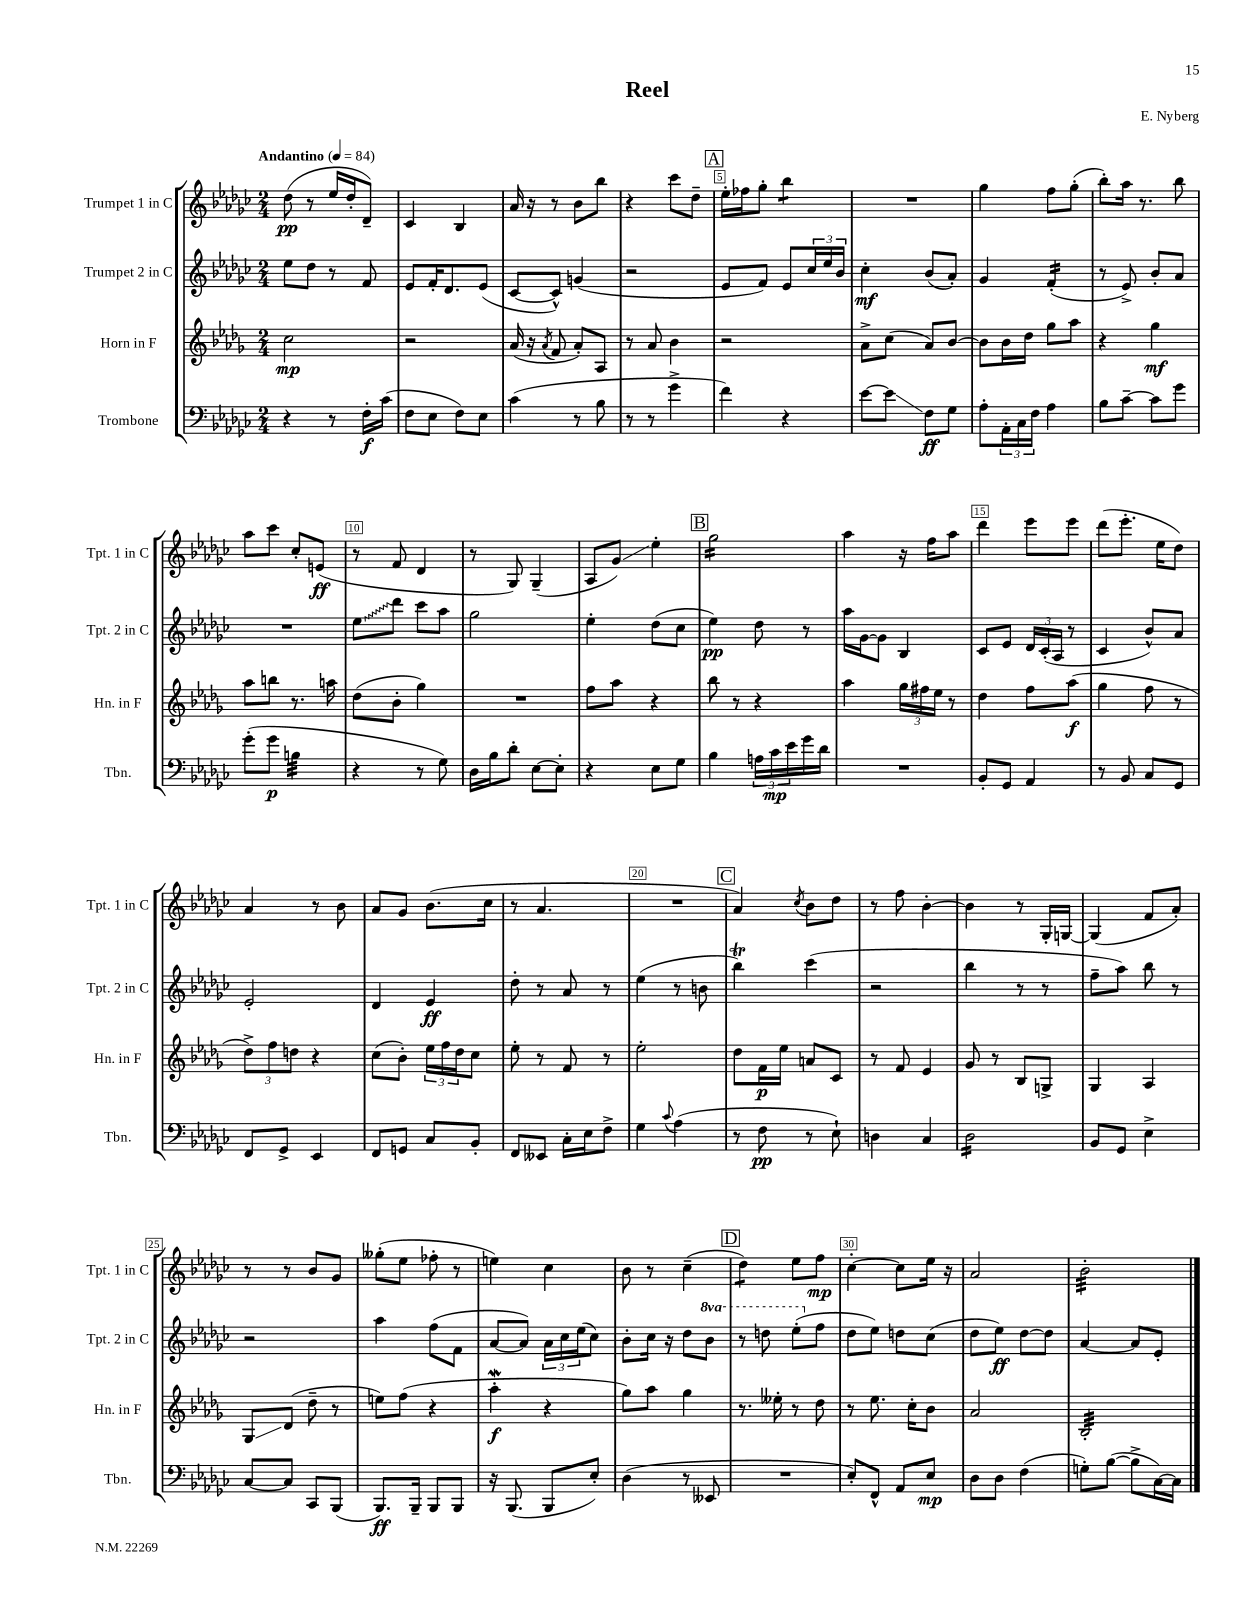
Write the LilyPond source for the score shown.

\header { title = "Reel" composer = "E. Nyberg" }
<<
\new StaffGroup <<
\new Staff = "s0" \with { instrumentName = "Trumpet 1 in C" shortInstrumentName = "Tpt. 1 in C" } {
    \clef treble \key ges \major \numericTimeSignature \time 2/4 \tempo "Andantino" 4 = 84
    des''8\pp( r8 ees''16 des''16-. des'8--) |
    ces'4 bes4 |
    aes'16 r16 r8 bes'8 bes''8 |
    r4 ces'''8 des''8-- |
    \mark \markup { \box "A" } ees''16-. fes''16 ges''8-. bes''4:8 |
    R2 |
    ges''4 f''8 ges''8-.( |
    bes''8-.) aes''16 r8. bes''8 |
    aes''8 ces'''8 ces''8-. e'8\ff( |
    r8 f'8 des'4 |
    r8 ges8) ges4--( |
    aes8 ges'8\glissando) ees''4-. |
    \mark \markup { \box "B" } ges''2:16 |
    aes''4 r16 f''16 aes''8 |
    des'''4 ees'''8 ees'''8 |
    des'''8( ees'''8.-. ees''16 des''8) |
    aes'4 r8 bes'8 |
    aes'8 ges'8 bes'8.( ces''16 |
    r8 aes'4. |
    R2 |
    \mark \markup { \box "C" } aes'4) \acciaccatura { ces''8 } bes'8 des''8 |
    r8 f''8 bes'4~-. |
    bes'4 r8 ges16-. g16~ |
    g4( f'8 aes'8-.) |
    r8 r8 bes'8 ges'8 |
    geses''8-.( ees''8 fes''8-. r8 |
    e''4) ces''4 |
    bes'8 r8 ces''4--( |
    \mark \markup { \box "D" } des''4:8) ees''8 f''8\mp |
    ces''4~-. ces''8 ees''16 r16 |
    aes'2 |
    bes'2:32-. \bar "|." |
}
\new Staff = "s1" \with { instrumentName = "Trumpet 2 in C" shortInstrumentName = "Tpt. 2 in C" } {
    \clef treble \key ges \major \numericTimeSignature \time 2/4 \set Staff.ottavationMarkups = #ottavation-simple-ordinals
    ees''8 des''8 r8 f'8 |
    ees'8 f'16-. des'8. ees'8( |
    ces'8~ ces'8-^) g'4( |
    r2 |
    \mark \markup { \box "A" } ees'8 f'8) ees'8 \tuplet 3/2 { ces''16 ees''16 bes'16 } |
    ces''4-.\mf bes'8( aes'8-.) |
    ges'4 f'4:16-.( |
    r8 ees'8->) bes'8-. aes'8 |
    R2 |
    \once \override Glissando.style = #'zigzag ees''8\glissando des'''8 ces'''8 aes''8 |
    ges''2 |
    ees''4-. des''8( ces''8 |
    \mark \markup { \box "B" } ees''4\pp) des''8 r8 |
    aes''16 ges'16~ ges'8 bes4 |
    ces'8 ees'8 \tuplet 3/2 { des'16 ces'16-.( aes16 } r8 |
    ces'4 bes'8-^) aes'8 |
    ees'2-. |
    des'4 ees'4\ff |
    des''8-. r8 aes'8 r8 |
    ees''4( r8 b'8 |
    \mark \markup { \box "C" } bes''4\trill) ces'''4( |
    r2 |
    bes''4 r8 r8 |
    f''8-- aes''8) bes''8 r8 |
    r2 |
    aes''4 f''8( f'8 |
    aes'8~ aes'8) \tuplet 3/2 { aes'16 ces''16 ees''16( } ces''8) |
    bes'8-. ces''16 r16 des''8 \ottava #1 bes''8 |
    \mark \markup { \box "D" } r8 d'''8 ees'''8-.( \ottava #0 f''8 |
    des''8 ees''8) d''8 ces''8( |
    des''8 ees''8\ff) des''8~ des''8 |
    aes'4~ aes'8 ees'8-. \bar "|." |
}
\new Staff = "s2" \with { instrumentName = "Horn in F" shortInstrumentName = "Hn. in F" } {
    \clef treble \key des \major \numericTimeSignature \time 2/4
    c''2\mp |
    r2 |
    aes'16( r16 \acciaccatura { aes'8 } f'8 aes'8-.) aes8 |
    r8 aes'8 bes'4 |
    \mark \markup { \box "A" } r2 |
    aes'8-> c''8( aes'8) bes'8~ |
    bes'8 bes'16 des''16 ges''8 aes''8 |
    r4 ges''4\mf |
    aes''8 b''8 r8. a''16 |
    des''8( bes'8-. ges''4) |
    R2 |
    f''8 aes''8 r4 |
    \mark \markup { \box "B" } bes''8 r8 r4 |
    aes''4 \tuplet 3/2 { ges''16 fis''16 ees''16 } r8 |
    des''4 f''8 aes''8\f( |
    ges''4 f''8 r8 |
    \tuplet 3/2 { des''8->) f''8 d''8 } r4 |
    c''8( bes'8-.) \tuplet 3/2 { ees''16 f''16 des''16 } c''8 |
    ees''8-. r8 f'8 r8 |
    ees''2-. |
    \mark \markup { \box "C" } des''8 f'16\p ees''16 a'8 c'8 |
    r8 f'8 ees'4 |
    ges'8 r8 bes8 g8-> |
    ges4 aes4 |
    ges8\glissando des'8( des''8-- r8 |
    e''8) f''8( r4 |
    aes''4-.\mordent\f r4 |
    ges''8) aes''8 ges''4 |
    \mark \markup { \box "D" } r8. eeses''16-. r8 des''8 |
    r8 ees''8. c''16-. bes'8 |
    aes'2 |
    bes2:32-. \bar "|." |
}
\new Staff = "s3" \with { instrumentName = "Trombone" shortInstrumentName = "Tbn." } {
    \clef bass \key ges \major \numericTimeSignature \time 2/4
    r4 r8 f16-.\f ces'16( |
    f8 ees8 f8) ees8 |
    ces'4( r8 bes8 |
    r8 r8 ges'4-> |
    \mark \markup { \box "A" } f'4) r4 |
    ees'8~ ees'8\glissando f8\ff ges8 |
    aes8-. \tuplet 3/2 { aes,16-. ces16 f16 } aes4 |
    bes8 ces'8~-- ces'8 ges'8 |
    ges'8-.( ges'8\p b4:32 |
    r4 r8 ges8) |
    des16 bes16 des'8-. ees8~ ees8-. |
    r4 ees8 ges8 |
    \mark \markup { \box "B" } bes4 \tuplet 3/2 { a16 ces'16\mp ees'16 } ges'16 des'16 |
    R2 |
    bes,8-. ges,8 aes,4 |
    r8 bes,8 ces8 ges,8 |
    f,8 ges,8-> ees,4 |
    f,8 g,8 ces8 bes,8-. |
    f,8 eeses,8 ces16-. ees16 f8-> |
    ges4 \appoggiatura { ces'8 } aes4( |
    \mark \markup { \box "C" } r8 f8\pp r8 ees8-!) |
    d4 ces4 |
    des2:16 |
    bes,8 ges,8 ees4-> |
    ces8~ ces8 ces,8 bes,,8( |
    bes,,8.\ff) bes,,16-- bes,,8 bes,,8 |
    r16 bes,,8.( bes,,8 ees8-.) |
    des4( r8 eeses,8 |
    \mark \markup { \box "D" } R2 |
    ees8-.) f,8-^ aes,8 ees8\mp |
    des8 des8 f4( |
    g8-.) bes8~( bes8-> ces16~) ces16 \bar "|." |
}
>>
>>
\layout { \context { \Score \override BarNumber.break-visibility = ##(#f #t #t) barNumberVisibility = #(every-nth-bar-number-visible 5) \override BarNumber.stencil = #(make-stencil-boxer 0.1 0.3 ly:text-interface::print) } }
